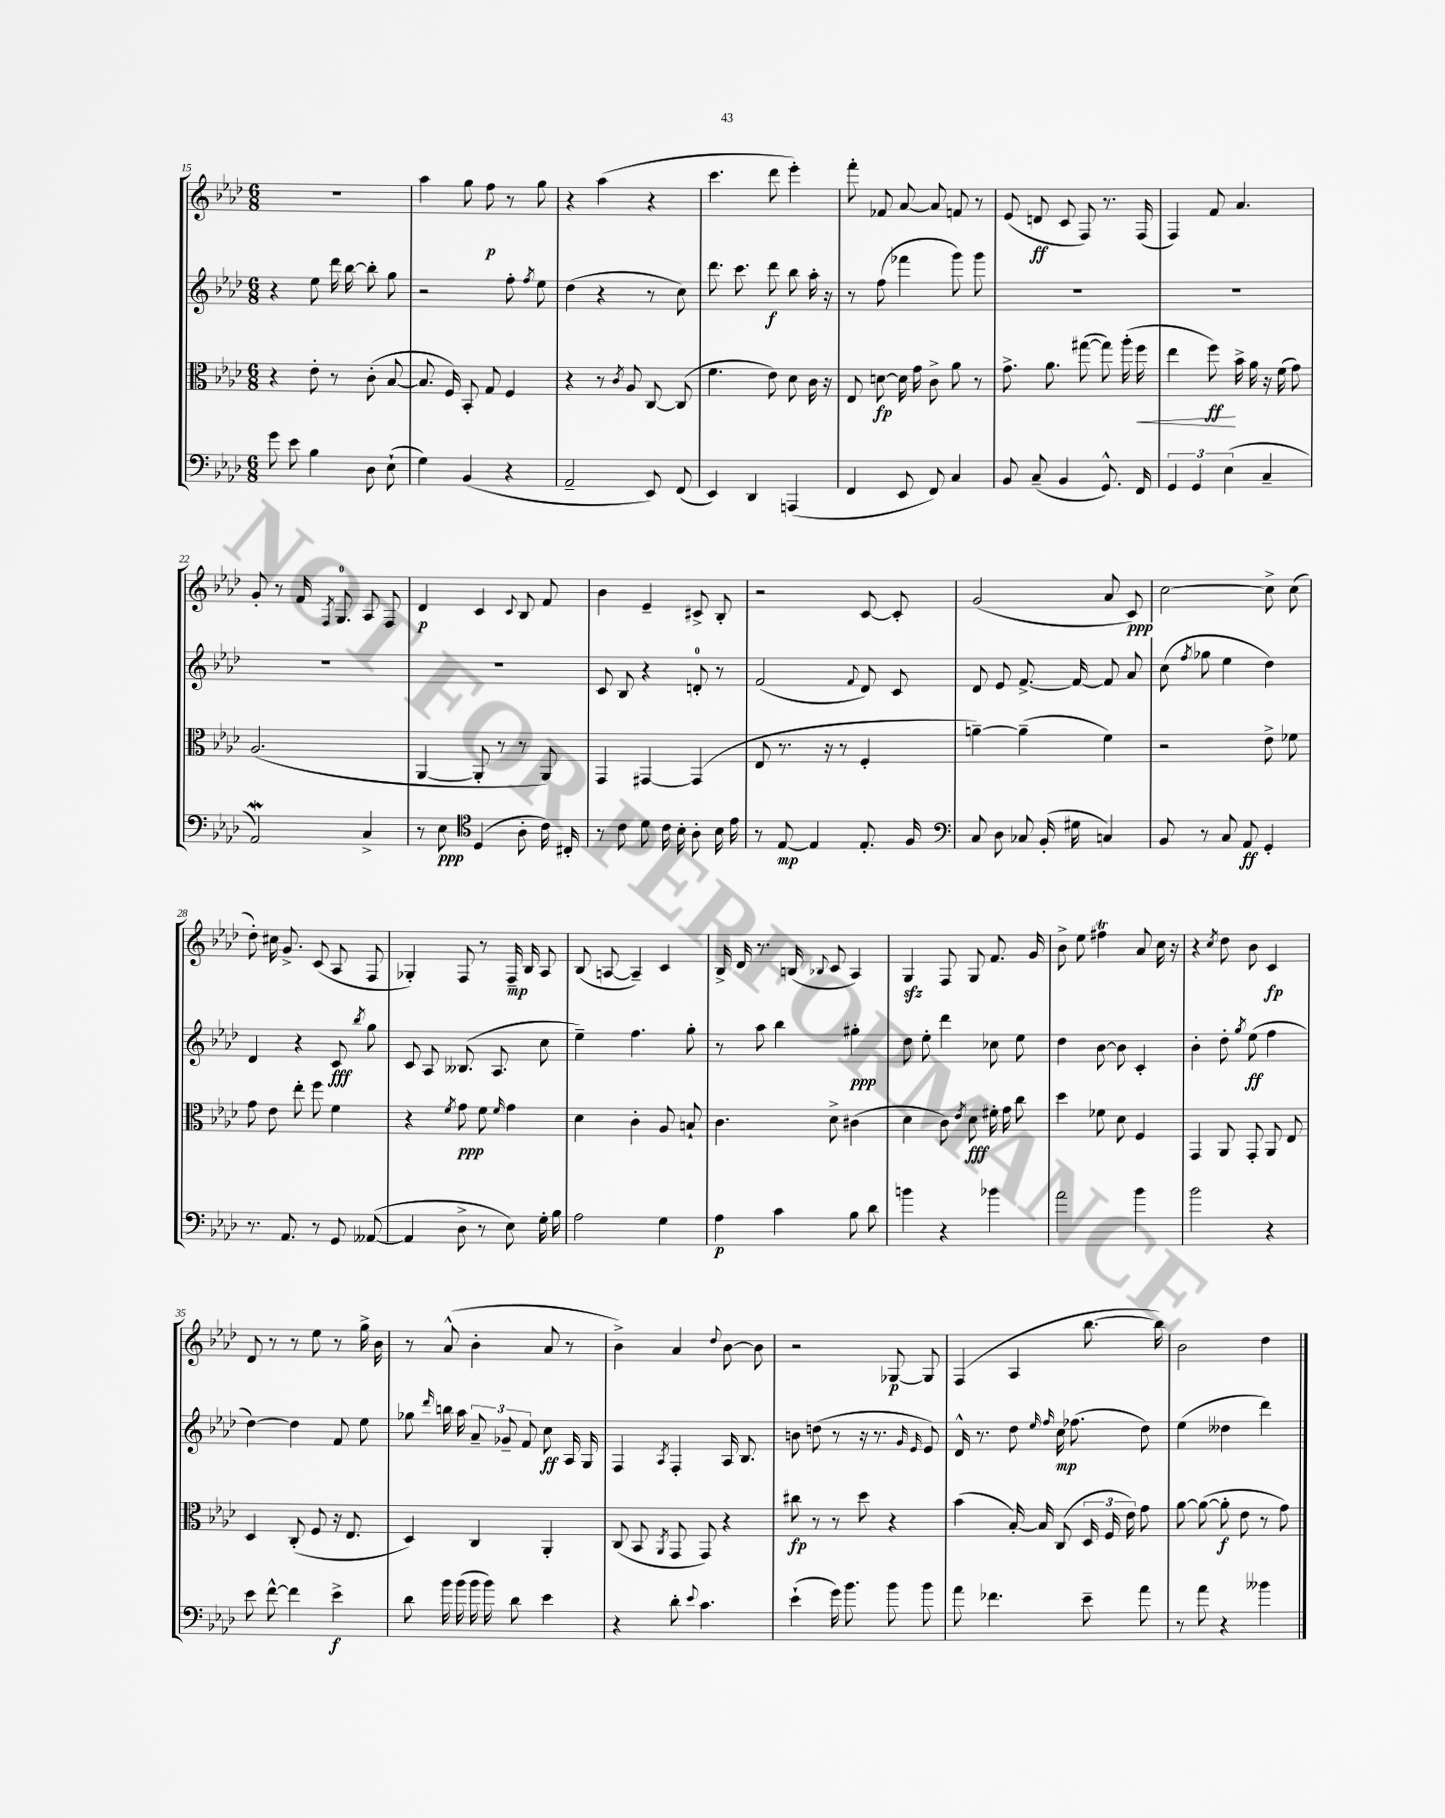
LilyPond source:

<<
\new StaffGroup <<
\new Staff = "s0" {
    \clef treble \key aes \major \numericTimeSignature \time 6/8
    \autoBeamOff R2. |
    aes''4 g''8 f''8\p r8 g''8 |
    r4 aes''4( r4 |
    c'''4. des'''8 ees'''4-.) |
    f'''8-. fes'8 aes'8~ aes'8 f'8 r8 |
    ees'8( d'8\ff c'8 f8) r8. f16( |
    f4) f'8 aes'4. |
    g'8-. r8 f'16 \acciaccatura { f8 } g8.-0 aes8 f8 |
    des'4\p c'4 \appoggiatura { c'8 } bes8 f'8 |
    bes'4 ees'4-- cis'8-> bes8-. |
    r2 c'8~ c'8-. |
    g'2( aes'8 c'8\ppp) |
    c''2~ c''8-> c''8( |
    des''8-.) cis''16 g'8.-> c'8( aes8 f8 |
    ges4-.) f8 r8 f16--\mp bes16 aes8 |
    bes8( a8~ a4--) c'4 |
    bes16-> des'16 r8. b16( \appoggiatura { bes8 } c'8 aes4) |
    g4\sfz f8 g8 f'8. g'16 |
    bes'8-> ees''8 fis''4\trill aes'8 c''16 r16 |
    r4 \acciaccatura { c''8 } des''8 bes'8 c'4\fp |
    des'8 r8 r8 ees''8 r8 g''16-> bes'16 |
    r8 aes'8-^( bes'4-. aes'8 r8 |
    bes'4->) aes'4 \appoggiatura { des''8 } bes'8~ bes'8 |
    r2 ges8~\p ges8 |
    f4( aes4 bes''8.~ bes''16) |
    bes'2 des''4 \bar "|." |
}
\new Staff = "s1" {
    \clef treble \key aes \major \numericTimeSignature \time 6/8
    \autoBeamOff r4 ees''8 des'''16 bes''16~ bes''8-. g''8 |
    r2 f''8-. \acciaccatura { f''8 } ees''8 |
    des''4( r4 r8 c''8) |
    des'''8. c'''8. des'''8\f bes''8 aes''16-. r16 |
    r8 f''8( fes'''4 g'''8) g'''8 |
    R2. |
    R2. |
    R2. |
    R2. |
    c'8 bes8 r4 d'8-0-. r8 |
    f'2( \appoggiatura { f'8 } des'8) c'8 |
    des'8 ees'8 f'8.~-> f'16~ f'8 aes'8 |
    c''8( \acciaccatura { f''8 } ges''8 ees''4 des''4) |
    des'4 r4 c'8\fff \acciaccatura { bes''8 } g''8 |
    c'8 aes8 beses8.( aes8. c''8 |
    ees''4--) f''4. g''8-. |
    r8 aes''8 bes''4 gis''4-.\ppp |
    des''8 ees''8-. des'''4 ces''8 ees''8 |
    des''4 bes'8~ bes'8 c'4-. |
    bes'4-. des''8-. \acciaccatura { g''8 } ees''8\ff( f''4 |
    des''4~) des''4 f'8 ees''8 |
    ges''8 \grace { des'''16 } b''16 aes''16 \tuplet 3/2 { aes'8-- ges'8-- f'8 } c''8\ff aes16 g16 |
    f4 \acciaccatura { aes8 } f4-. aes16 bes8. |
    b'8 d''8( r8 r16 r8. \grace { g'16 ees'16 } ees'8) |
    des'16-^ r8. des''8 \grace { ees''16 f''16 } c''16\mp fes''8.( des''8) |
    ees''4( deses''4 des'''4) \bar "|." |
}
\new Staff = "s2" {
    \clef alto \key aes \major \numericTimeSignature \time 6/8
    \autoBeamOff r4 ees'8-. r8 c'8-.( bes8~ |
    bes8. f16) bes,8-. g8 f4 |
    r4 r8 \acciaccatura { c'8 } aes8 c8~ c8( |
    f'4. ees'8) des'8 c'16 r16 |
    ees8 d'8~\fp d'16 g'16 c'8-> aes'8 r8 |
    g'8.-> aes'8. gis''8~( gis''8) aes''16-.( f''16\< |
    ees''4 f''8\ff\!) bes'16-> aes'16 r16 f'16( g'8) |
    aes2.( |
    aes,4~ aes,8-. r8 r8 aes,8) |
    g,4 gis,4~ gis,4( |
    ees8 r8. r16 r8 f4-. |
    a'4~--) a'4--( f'4) |
    r2 ees'8-> fes'8 |
    g'8 ees'8 ees''8-. f''8 f'4 |
    r4 \acciaccatura { f'8 } g'8\ppp f'8 \grace { f'16 } g'4 |
    des'4 c'4-. aes8 b8-! |
    c'4. des'8-> cis'4( |
    des'4 c'8) \acciaccatura { ees'8 } des'8\fff fis'16-. g'16 c''8 |
    des''4 fes'8 des'8 f4 |
    g,4 aes,8 g,8-. aes,8 ees8 |
    des4 c8-.( f8 r16 ees8. |
    des4) c4 aes,4-. |
    c8( bes,8 \acciaccatura { aes,8 } g,8 g,8) r4 |
    cis''8\fp r8 r8 des''8 r4 |
    bes'4( bes16~-.) bes16 c8( \tuplet 3/2 { des16 f16 ees'16) } g'8 |
    aes'8~ aes'8~( aes'8-.\f ees'8 r8 g'8) \bar "|." |
}
\new Staff = "s3" {
    \clef bass \key aes \major \numericTimeSignature \time 6/8
    \autoBeamOff g'8 ees'8 bes4 des8 ees8-!( |
    g4) bes,4( r4 |
    aes,2-- ees,8) f,8( |
    ees,4) des,4 a,,4( |
    f,4 ees,8 f,8) c4 |
    bes,8 c8--( bes,4 g,8.-^) f,16 |
    \tuplet 3/2 { g,4 g,4 ees4( } c4-- |
    aes,2\mordent) c4-> |
    r8 ees8\ppp \clef tenor des4( aes8-. c'16) cis16-. |
    r8 c'8 des'8 c'16 bes16-. aes8-. bes16 ees'16 |
    r8 ees8~\mp ees4 ees8.-. f16 |
    \clef bass c8 des8 ces8 bes,16-.( gis16 c4) |
    bes,8 r8 c8 aes,8\ff g,4-. |
    r8. aes,8. r8 g,8 aeses,8~( |
    aeses,4 des8-> r8 ees8) g16-. bes16 |
    aes2 g4 |
    aes4\p c'4 bes8 des'8 |
    b'4 r4 bes'4 |
    aes'2 bes'4 |
    bes'2 r4 |
    ees'8 f'8~-^ f'4 ees'4->\f |
    des'8 bes'16 bes'16( bes'16 bes'16) des'8 ees'4 |
    r4 des'8-. \appoggiatura { ees'8 } c'4. |
    ees'4-!( g'16) bes'8. bes'8 bes'8 |
    aes'8 fes'4. ees'8-- aes'8 |
    r8 aes'8 r4 beses'4 \bar "|." |
}
>>
>>
\layout { \context { \Score currentBarNumber = #15 } }
